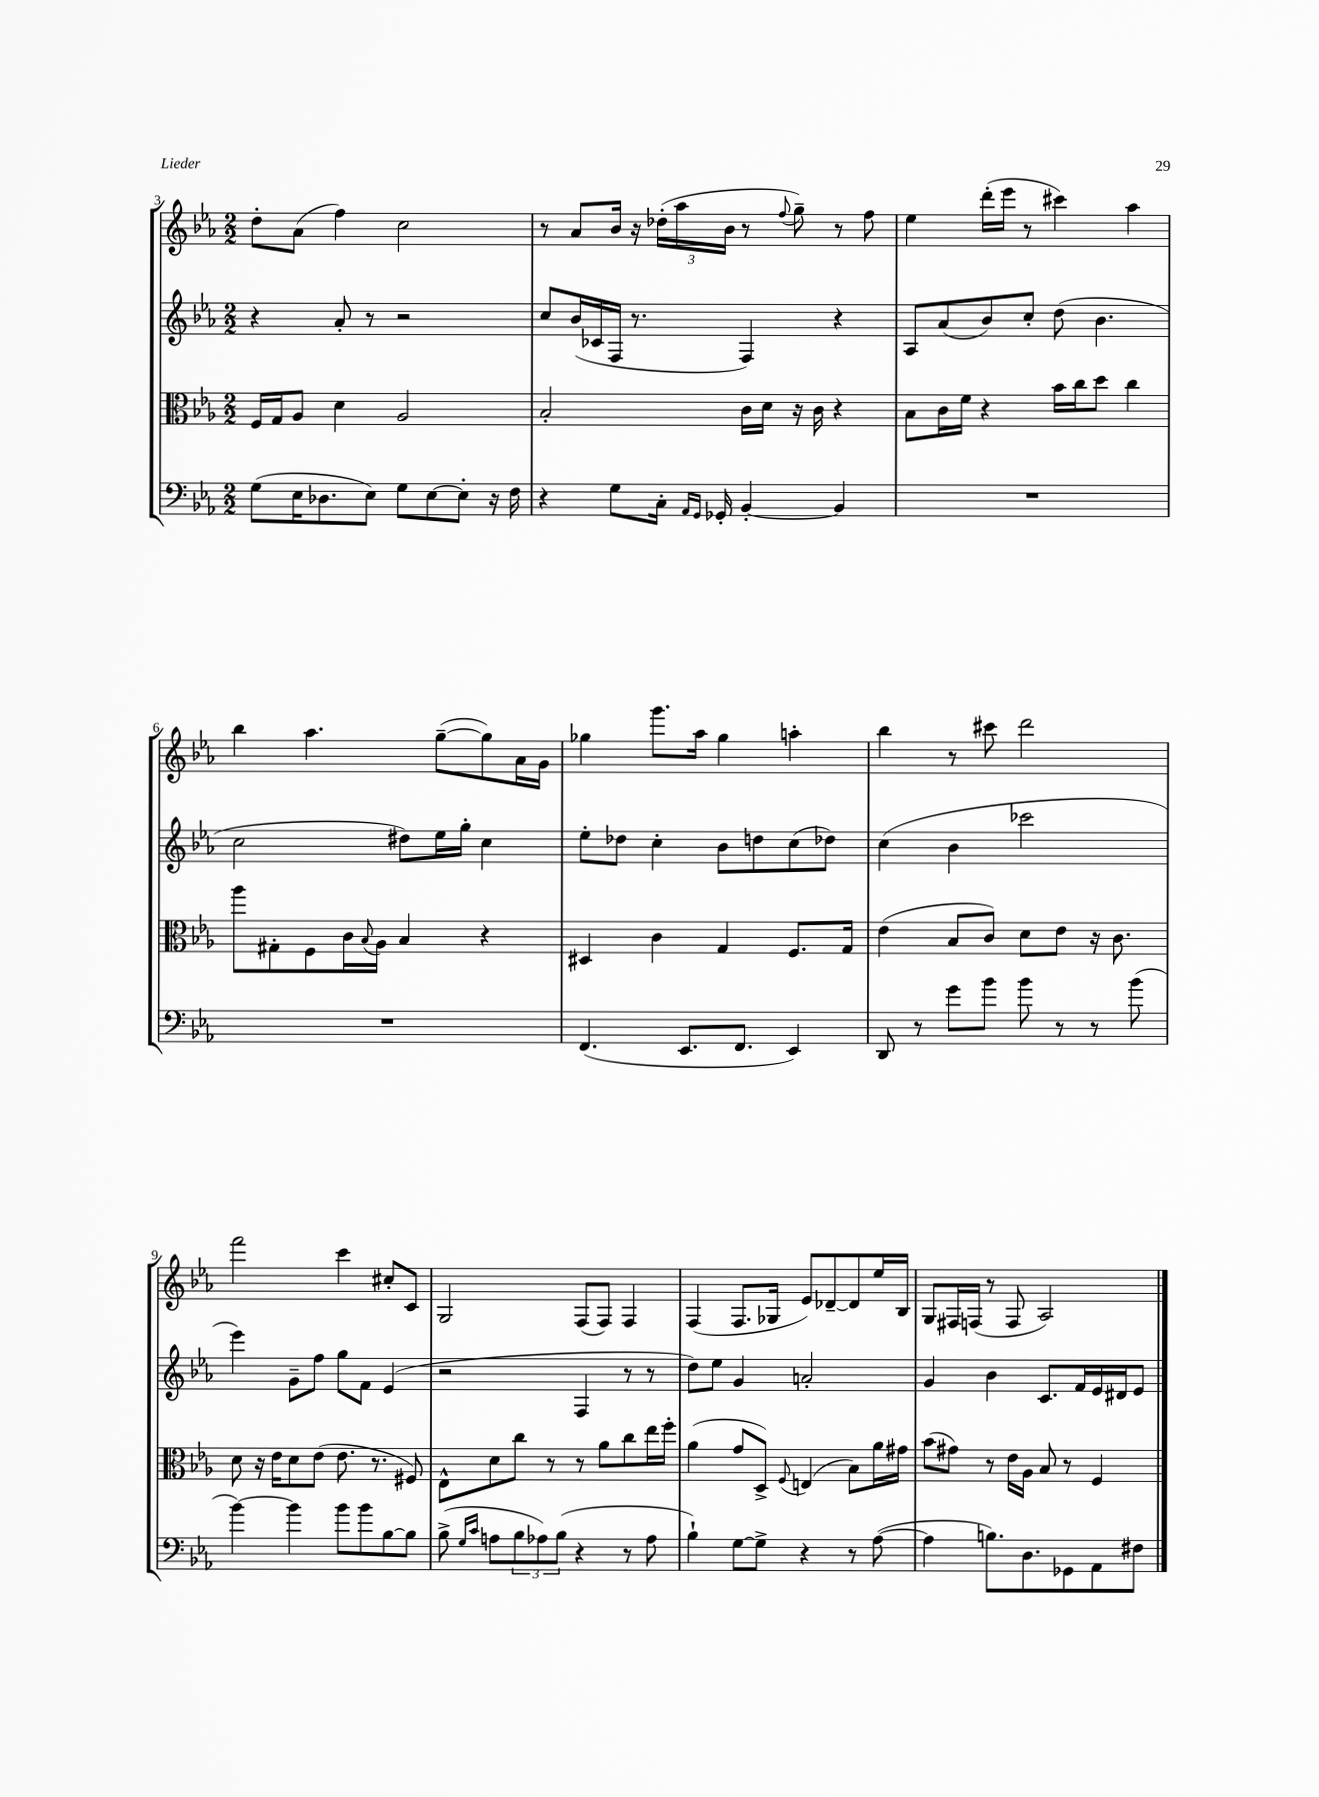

**kern	**kern	**kern	**kern
*staff4	*staff3	*staff2	*staff1
*clefF4	*clefC3	*clefG2	*clefG2
*k[b-e-a-]	*k[b-e-a-]	*k[b-e-a-]	*k[b-e-a-]
*M2/2	*M2/2	*M2/2	*M2/2
(8G\L	16F/LL	4r	8dd'\L
.	16G/J	.	.
16E-\K	8A-/J	.	(8a-\J
8.D-\	.	.	.
.	4d\	8a-'/	4ff\)
8E-\J)	.	8r	.
8G\L	2A-/	2r	2cc\
[8E-\	.	.	.
8E-'\]J	.	.	.
16r	.	.	.
16F\	.	.	.
=	=	=	=
4r	2B-'/	8cc/L	8r
.	.	(16b-/L	8a-/L
.	.	16c-/	.
8G\L	.	16F/JJ	16b-/Jk
.	.	8.r	16r
16C'\Jk	.	.	(24dd-'\LL
.	.	.	24aa-\
16qqAA-/LL	.	.	.
16qqGG/JJ	.	.	.
16GG-'/	.	.	.
.	.	.	24b-\JJ
[4BB-'/	16c\LL	4F/)	8r
.	16d\JJ	.	.
.	.	.	8qqff/
.	16r	.	8gg~\)
.	16c\	.	.
4BB-/]	4r	4r	8r
.	.	.	8ff\
=	=	=	=
1r	8B-\L	8A-/L	4ee-\
.	16c\L	(8a-/	.
.	16f\JJ	.	.
.	4r	8b-/)	(16ddd'\LL
.	.	.	16eee-\JJ
.	.	8cc'/J	8r
.	16b-\LL	(8dd\	4ccc#\)
.	16cc\J	.	.
.	8dd\J	4.b-\	.
.	4cc\	.	4aa-\
=	=	=	=
1r	8aa-\L	2cc\	4bb-\
.	8G#'\	.	.
.	8F\	.	4.aa-\
.	16c\L	.	.
.	8qqB-/	.	.
.	16A-\JJ	.	.
.	4B-/	8dd#\L)	.
.	.	16ee-\L	([8gg~\L
.	.	16gg'\JJ	.
.	4r	4cc\	8gg\])
.	.	.	16a-\L
.	.	.	16g\JJ
=	=	=	=
(4.FF/	4D#/	8ee-'\L	4gg-\
.	.	8dd-\J	.
.	4c\	4cc'\	8.ggg\L
8.EE-/L	.	.	.
.	.	.	16aa-\Jk
.	4G/	8b-\L	4gg-\
8.FF/J	.	.	.
.	.	8dd\	.
4EE-/)	8.F/L	(8cc\	4aa'\
.	.	8dd-\J)	.
.	16G/Jk	.	.
=	=	=	=
8DD/	(4e-\	(4cc\	4bb-\
8r	.	.	.
8g\L	8B-/L	4b-\	8r
8b-\J	8c/J)	.	8ccc#\
8b-\	8d\L	2ccc-\	2ddd\
8r	8e-\J	.	.
8r	16r	.	.
.	8.c\	.	.
(8b-\	.	.	.
=	=	=	=
[4b-\)	8d\	4eee-\)	2fff\
.	16r	.	.
.	16e-\LK	.	.
4b-\]	8d\	8g~\L	.
.	(8e-\J	8ff\J	.
8b-\L	8.e-\	8gg\L	4ccc\
8b-\	.	8f\J	.
.	8.r	.	.
[8B-\	.	(4e-/	8cc#'/L
8B-\]J	8F#/)	.	8c/J
=	=	=	=
(8B-^\	8E-^^\L	2r	2G/
16qqG/LL	.	.	.
16qqc/JJ	.	.	.
8A\L	8d\	.	.
12B-\	8cc\J	.	.
12A-\)	.	.	.
.	8r	.	.
(12B-\J	.	.	.
4r	8r	4F/	(8F/L
.	8a-\L	.	8F/J)
8r	8cc\	8r	4F/
8A-\	16ee-\L	8r	.
.	16ff'\JJ	.	.
=	=	=	=
4B-`\)	(4a-\	8dd\L)	(4F/
.	.	8ee-\J	.
[8G\L	8g/L	4g/	8.F/L
8G^\]J	8D^/J)	.	.
.	.	.	16G-/Jk
.	8qqF/	.	.
4r	(4E/	2a'/	8e-/L)
.	.	.	[8d-~/
8r	8B-\L)	.	8d-/]
([8A-\	16a-\L	.	16ee-/L
.	16g#\JJ	.	16B-/JJ
=	=	=	=
4A-\]	(8b-\L	4g/	8G/L
.	8g#\J)	.	16F#/L
.	.	.	(16F/JJ
8.B\L)	8r	4b-\	8r
.	16e-\LL	.	8F/
8.D\	16A-\JJ	.	.
.	8B-/	8.c/L	2A-/)
8GG-\	8r	.	.
.	.	16f/L	.
8AA-\	4F/	16e-/	.
.	.	16d#/J	.
8F#\J	.	8e-/J	.
==	==	==	==
*-	*-	*-	*-
